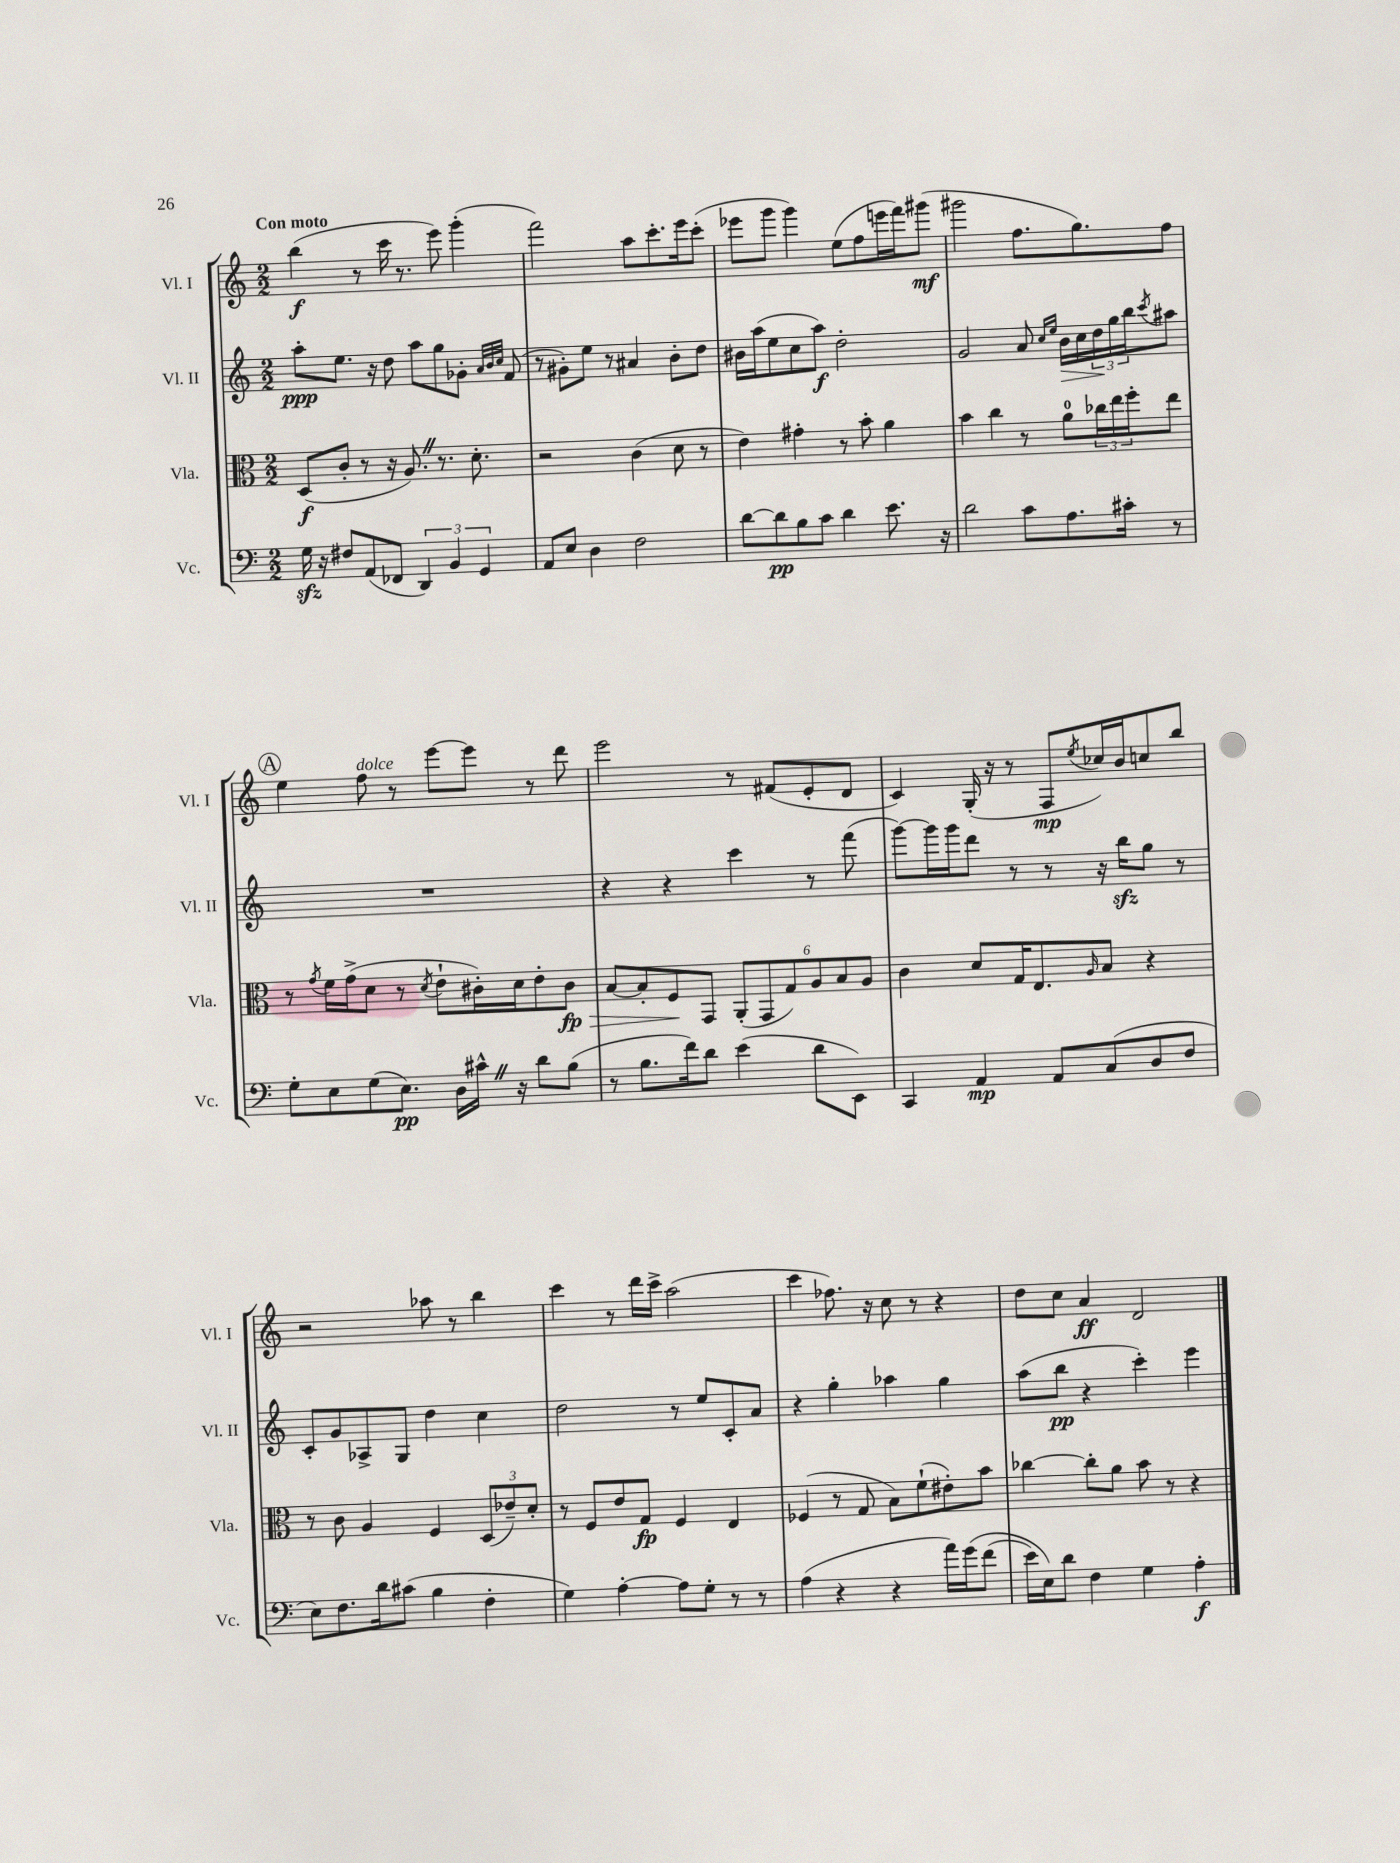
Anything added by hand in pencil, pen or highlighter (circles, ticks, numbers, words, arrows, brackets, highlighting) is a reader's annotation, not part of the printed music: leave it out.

**kern	**dynam	**kern	**dynam	**kern	**dynam	**kern	**dynam
*part4	*part4	*part3	*part3	*part2	*part2	*part1	*part1
*staff4	*staff4	*staff3	*staff3	*staff2	*staff2	*staff1	*staff1
*I"Vc.	*	*I"Vla.	*	*I"Vl. II	*	*I"Vl. I	*
*I'Vc.	*	*I'Vla.	*	*I'Vl. II	*	*I'Vl. I	*
*clefF4	*	*clefC3	*	*clefG2	*	*clefG2	*
*k[]	*	*k[]	*	*k[]	*	*k[]	*
*M2/2	*	*M2/2	*	*M2/2	*	*M2/2	*
=1	=1	=1	=1	=1	=1	=1	=1
!	!	!	!	!	!	!LO:TX:a:B:t=Con moto	!
16Gzz\	.	(8D/L	f	8aa'\L	ppp	(4bb\	f
16r	.	.	.	.	.	.	.
8F#X/L	.	8c'/J	.	8.ee\J	.	.	.
(8AA/	.	8r	.	.	.	8r	.
.	.	.	.	16r	.	.	.
8FF-X/J	.	16r	.	8dd\	.	16ccc\	.
.	.	8.AZ/)	.	.	.	8.r	.
6DD/)	.	.	.	8aa\L	.	.	.
.	.	8.r	.	8gg\	.	8eee\)	.
6BB/	.	.	.	.	.	.	.
.	.	.	.	8g-X'\J	.	(4ggg'\	.
.	.	8.d'\	.	.	.	.	.
6GG/	.	.	.	.	.	.	.
.	.	.	.	32qqa/LLL	.	.	.
.	.	.	.	32qqb/	.	.	.
.	.	.	.	32qqcc/JJJ	.	.	.
.	.	.	.	(8f/	.	.	.
=2	=2	=2	=2	=2	=2	=2	=2
8AA/L	.	2r	.	8r	.	2fff\)	.
8E/J	.	.	.	8g#X'\L)	.	.	.
4D\	.	.	.	8ee\J	.	.	.
.	.	.	.	8r	.	.	.
2F\	.	(4c\	.	4a#X/	.	8aa\L	.
.	.	.	.	.	.	8.ccc'\	.
.	.	8d\	.	8b'\L	.	.	.
.	.	.	.	.	.	16eee\k	.
.	.	8r	.	8dd\J	.	(8ccc'\J	.
=3	=3	=3	=3	=3	=3	=3	=3
[8d\L	.	4e\)	.	16b#X\LL	.	8eee-X\L	.
.	.	.	.	(16aa\J	.	.	.
8d\]	pp	.	.	8ee\	.	8ggg\J	.
8B\	.	4g#X'\	.	8cc\	.	4ggg\)	.
8c\J	.	.	.	8aa\J)	f	.	.
4d\	.	8r	.	2dd'\	.	(8ee\L	.
.	.	8b'\	.	.	.	8ff\	.
8.e\	.	4a\	.	.	.	16eeen\L	.
.	.	.	.	.	.	16fff\J)	.
.	.	.	.	.	.	(8ggg#X\J	mf
16r	.	.	.	.	.	.	.
=4	=4	=4	=4	=4	=4	=4	=4
2d\	.	4b\	.	2g/	.	2ggg#X\	.
.	.	4cc\	.	.	.	.	.
8c\L	.	8r	.	8a/	.	8.ff\L	.
.	.	.	.	16qqcc/LL	.	.	.
.	.	.	.	16qqee/JJ	.	.	.
!	!	!	!	!	!LO:HP:b	!	!
8.A\	.	8a\L	.	16b\LL	>	.	.
.	.	.	.	16cc\	.	8.gg\)	.
.	.	24cc-X\L	.	24dd\	.	.	.
.	.	24ee\	.	24gg\	]	.	.
16c#X'\Jk	.	.	.	.	.	.	.
.	.	24ff'\J	.	24bb\J	.	.	.
.	.	.	.	8qccc/	.	.	.
8r	.	8ee\J	.	8aa#X\J	.	8ff\J	.
!!LO:LB:g=z
!!LO:REH:place=s1:t=A
=5	=5	=5	=5	=5	=5	=5	=5
8G'\L	.	8r	.	1r	.	4ee\	.
.	.	8qg/	.	.	.	.	.
8E\	.	16f\LL	.	.	.	.	.
.	.	(16g^\J	.	.	.	.	.
!	!	!	!	!	!	!LO:TX:a:i:t=dolce	!
(8G\	.	8d\J	.	.	.	8ff\	.
8.E\J)	pp	8r	.	.	.	8r	.
.	.	8qd/	.	.	.	.	.
.	.	8e`\L	.	.	.	[8eee\L	.
16D\LL	.	.	.	.	.	.	.
16c#X^^Z\JJ	.	16c#X'\L)	.	.	.	8eee\J]	.
16r	.	16d\J	.	.	.	.	.
8d\L	.	8e'\	.	.	.	8r	.
!	!	!	!LO:HP:b	!	!	!	!
(8B\J	.	8c#\J	> fp	.	.	8ddd\	.
=6	=6	=6	=6	=6	=6	=6	=6
8r	.	[8B/L	.	4r	.	2eee\	.
8.B\L	.	8B'/]	.	.	.	.	.
.	.	8F/	.	4r	.	.	.
16f\k)	.	.	.	.	.	.	.
8d\J	.	8GG/J	]	.	.	.	.
(4e\	.	(12AA'/L	.	4ccc\	.	8r	.
.	.	12GG/	.	.	.	.	.
.	.	.	.	.	.	(8f#X/L	.
.	.	12G/)	.	.	.	.	.
8d\L	.	12A/	.	8r	.	8e'/	.
.	.	12B/	.	.	.	.	.
8EE\J)	.	.	.	(8fff\	.	8d/J	.
.	.	12A/J	.	.	.	.	.
=7	=7	=7	=7	=7	=7	=7	=7
4CC/	.	4c\	.	[8ggg\L)	.	4c/)	.
.	.	.	.	16ggg\L]	.	.	.
.	.	.	.	16ggg\J	.	.	.
4AA/	mp	8d/L	.	8ddd\J	.	(16G'/	.
.	.	.	.	.	.	16r	.
.	.	16G/K	.	8r	.	8r	.
.	.	8.E/	.	.	.	.	.
8AA/L	.	.	.	8r	.	8F/L	mp
.	.	16qqA/	.	.	.	8qee/	.
(8C/	.	8B/J	.	16r	.	16cc-X/L)	.
.	.	.	.	16bbzz\KL	.	16b/J	.
8D/	.	4r	.	8gg\J	.	8ccn/	.
8F/J	.	.	.	8r	.	8bb/J	.
!!LO:LB:g=z
=8	=8	=8	=8	=8	=8	=8	=8
8E\L)	.	8r	.	8c'/L	.	2r	.
8.F\	.	8c\	.	8g/	.	.	.
.	.	4A/	.	8A-X^/	.	.	.
16d\k	.	.	.	.	.	.	.
(8c#X\J	.	.	.	8G/J	.	.	.
4B\	.	4F/	.	4dd\	.	8aa-X\	.
.	.	.	.	.	.	8r	.
4F'\	.	(12D/L	.	4cc\	.	4bb\	.
.	.	12e-X~/)	.	.	.	.	.
.	.	12d'/J	.	.	.	.	.
=9	=9	=9	=9	=9	=9	=9	=9
4G\)	.	8r	.	2dd\	.	4ccc\	.
.	.	8F/L	.	.	.	.	.
[4A'\	.	8e/	.	.	.	8r	.
.	.	8G/J	fp	.	.	16ddd\LL	.
.	.	.	.	.	.	16ccc^\JJ	.
8A\L]	.	4F/	.	8r	.	(2aa\	.
8G'\J	.	.	.	8ee/L	.	.	.
8r	.	4E/	.	8c'/	.	.	.
8r	.	.	.	8a/J	.	.	.
=10	=10	=10	=10	=10	=10	=10	=10
(4A\	.	(4F-X/	.	4r	.	4ccc\	.
4r	.	8r	.	4gg'\	.	8.ff-X\)	.
.	.	8G/	.	.	.	.	.
.	.	.	.	.	.	16r	.
4r	.	8B\L)	.	4aa-X\	.	8cc\	.
.	.	(8f`\	.	.	.	8r	.
16a\LL)	.	8e#X'\)	.	4gg\	.	4r	.
(16g\J	.	.	.	.	.	.	.
(8f\J	.	8b\J	.	.	.	.	.
=11	=11	=11	=11	=11	=11	=11	=11
16e\LL)	.	[4cc-X\	.	(8aa\L	.	8dd\L	.
16E\J)	.	.	.	.	.	.	.
8d\J	.	.	.	8bb\J	pp	8cc\J	.
4F\	.	8cc-'\L]	.	4r	.	4a/	ff
.	.	8a\J	.	.	.	.	.
4G\	.	8b\	.	4ccc'\)	.	2d/	.
.	.	8r	.	.	.	.	.
4A'\	f	4r	.	4eee\	.	.	.
==	==	==	==	==	==	==	==
*-	*-	*-	*-	*-	*-	*-	*-
